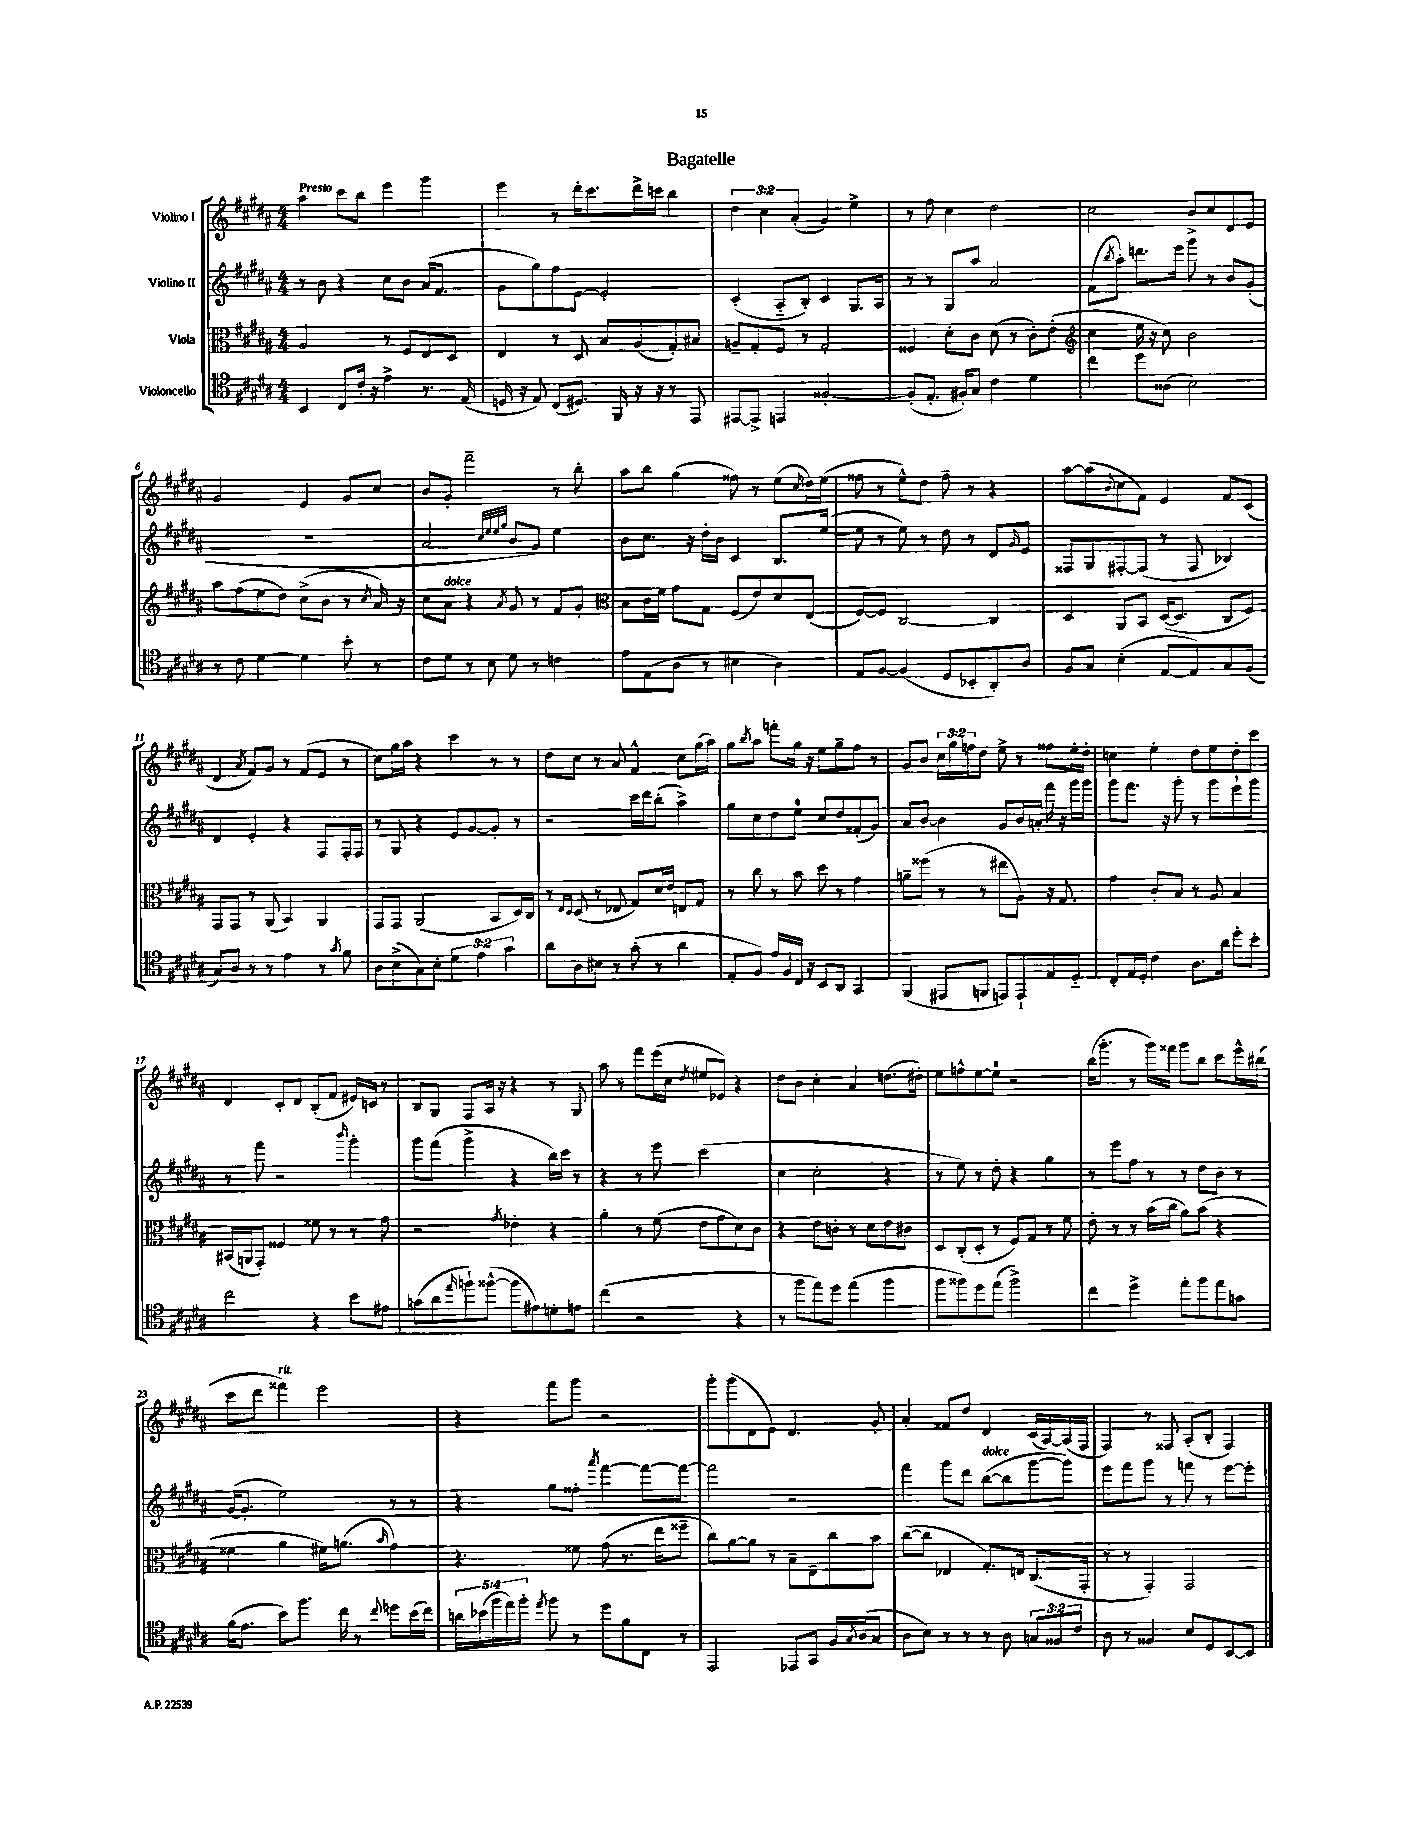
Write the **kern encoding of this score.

**kern	**kern	**kern	**kern
*staff4	*staff3	*staff2	*staff1
*clefC4	*clefC3	*clefG2	*clefG2
*k[f#c#g#d#a#]	*k[f#c#g#d#a#]	*k[f#c#g#d#a#]	*k[f#c#g#d#a#]
*M4/4	*M4/4	*M4/4	*M4/4
4BB/	2A#/	8r	4aa#\
.	.	8b\	.
8C#/L	.	4r	8ccc#\L
16c#'/Jk	.	.	8bb\J
16r	.	.	.
4e^\	8r	8cc#\L	4eee\
.	8F#/L	8b\J	.
8.r	8E/	(16a#/LK	4ggg#\
.	.	8.f#/J	.
.	8D#/J	.	.
(16E/	.	.	.
=	=	=	=
16D/	4E/	8g#\L	4eee\
16r	.	.	.
8E/)	.	8gg#\)	.
(8C#/L	8r	8ff#\	8r
8.D#/J)	8D#/	[8e\J	16ddd#'\LK
.	.	.	8.ccc#\
.	8B/L	2e'/]	.
16FF#/	.	.	.
16r	(8A#/	.	16ddd#^\L
16r	.	.	16ccc\JJ
8r	8G#'/)	.	4bb\
8EE/	8B#/J	.	.
=	=	=	=
[8EE#/L	8A~/L	(4c#'/	6dd#\
8EE#^/]J	8G#'/	.	.
.	.	.	6cc#\
4EE/	8F#/J	8A#'~/L	.
.	.	.	(6a#'/
.	8r	8B'/J)	.
[2F##'/	2G#'/	4c#/	4g#/)
.	.	8.G#/L	4ee^\
.	.	16A#/Jk	.
=	=	=	=
(8F##'/]L	4F##/	8r	8r
8.E'/J	.	8r	8ff#\
.	8d#'\L	8G#/L	4cc#\
16F#'/LK)	.	.	.
8G#/J	8c#\J	8aa#/J	.
4c#\	(8d#\	2a#/	2dd#\
.	8r	.	.
4d#\	8c#'\L)	.	.
.	(8e'\J	.	.
=	=	=	=
*	*clefG2	*	*
4cc#\	4cc#\	(8f#\L	2cc#\
.	.	8qbb/	.
.	.	8aa#'\J)	.
8dd#\L	16ee\	8.ddd\L	.
.	16r	.	.
(8A##\J	8cc#\)	.	.
.	.	16eee\Jk	.
2B\)	2b\	8ggg#\	8b^/L
.	.	8r	8cc#/
.	.	8b/L	8d#/
.	.	(8g#'/J	8e/J
=	=	=	=
8r	8aa#\L	1r	2g#/
8c#\	(8ff#\	.	.
[4d#\	8ee\	.	.
.	8dd#\J)	.	.
4d#\]	(8cc#^\L	.	4e/
.	8b\J	.	.
8b'\	8r	.	8g#/L
.	8qcc#/	.	.
8r	16a#/)	.	8cc#/J
.	16r	.	.
=	=	=	=
8c#\L	8cc#\L	2a#/	8b/L
8d#\J	8a#\J	.	8g#'/J
8r	4r	.	2fff#~\
8B\	.	.	.
.	.	32qqcc#/LLL	.
.	.	32qqee/	.
.	.	32qqee/	.
.	8qa#/	32qqgg#/JJJ	.
8d#\	8g#/	8b/L	.
8r	8r	8g#/J)	.
4c\	8f#/L	4ee\	8r
.	8g#'/J	.	8bb'\
=	=	=	=
*	*clefC3	*	*
8e\L	8B\L	8b\L	8aa#\L
(8E\	16c#\L	8.cc#\J	8bb\J
.	16f#\JJ	.	.
8A#\J	8g#\L	.	(4gg#\
.	.	16r	.
8r	8G#\J	16dd#'\LL	.
.	.	16b\JJ	.
4B#\	(8F#/L	4c#/	8ff##\)
.	8e/)	.	8r
4A#\)	8d#/	8.B/L	(8ee\L
.	.	.	16qqcc#/
.	(8E/J	.	16dd#\L)
.	.	([16ee/Jk	(16ee\JJ
=	=	=	=
8E/L	[8F#/L)	8ee\]	8ff##\
[8F#/J	8F#/]J	8r	8r
(4F#/]	[2C#/	8ee\)	8ee^^\L)
.	.	8r	8dd#\J
8D#/L	.	8dd#\	8ff##~\
8BB-'/	.	8r	8r
8AA#'/)	4C#/]	8d#/L	4r
.	.	16qqg#/	.
8A#/J	.	8e/J	.
=	=	=	=
8F#/L	4D#/	8F##/L	[8aa#\L
8G#/J	.	8G#/	(8aa#\]
.	.	.	8qqb/
(4B'\	8AA#/L	[8F#'/	8cc#\
.	8BB/J	(8F#/]J	8f#\J)
[8E/L	([16D#/LK	8r	4e/
.	8.D#/]J	.	.
8E/])	.	8F#/	.
8G#/	8C#/L	4B-/)	8f#/L
(8F#/J	8F#/J)	.	(8c#/J
=	=	=	=
8G#/L)	8GG#/L	4d#/	4d#/
8A#/J	8GG#/J	.	.
.	.	.	8qa#/
8r	8r	4e'/	8f#/L)
8r	(8AA#/	.	8g#/J
4e\	4BB/)	4r	8r
.	.	.	(8f#/L
8r	4AA#/	8F#/L	8e/J
8qg#/	.	.	.
8f#\	.	16F#'/L	8r
.	.	16F#/JJ	.
=	=	=	=
8A#\L	8GG#/L	8r	8cc#\L)
(8B^\	8GG#/J	8G#/	16gg#\L
.	.	.	16aa#\JJ
8G#\)	(2AA#/	4r	4r
8B'\J	.	.	.
6d#\	.	8e/L	4ccc#\
.	.	[8g#/	.
6e\	.	.	.
.	8BB/L	8g#'/]J	8r
6g#\	.	.	.
.	16D#/L)	8r	8r
.	16C#/JJ	.	.
=	=	=	=
8a#\L	8r	2r	8dd#\L
.	16qqE/LL	.	.
.	16qqD#/JJ	.	.
8A#\	(8D#/	.	8cc#\J
8B#\J	8r	.	8r
8r	8E-/	.	8a#/
(8g#'\	8G#/L)	16ccc#\LL	4f#^^/
.	.	16ddd#\J	.
8r	16d#/L	(8bb'\J	.
.	16e/JJ	.	.
4a#\	8E/L	4aa#^\)	8cc#\L
.	8G#/J	.	(16gg#\L
.	.	.	16aa#\JJ)
=	=	=	=
8E'/L	8r	8gg#\L	8gg#\L
.	.	.	8qbb/
8F#/J)	8cc#\	8cc#\	8aa#\J
16e/LL	8r	8dd#\	8fff'\L
16F#/	.	.	.
16C#/JJ	8b\	8ee\J	16gg#\Jk
16r	.	.	16r
8BB/L	8dd#\	8cc#/L	8ee\L
8AA#/J	8r	8dd#/	8gg#~\
4GG#/	4g#\	(8f##'/	8ff#\J
.	.	8g#/J)	8r
=	=	=	=
(4FF#/	8a~\L	8a#/L	8g#/L
.	(8ff##\J	[8b/J	8b/J
8EE#/L	8r	4b\]	24cc#\LL
.	.	.	24gg#\
.	.	.	24ff\J
8FF/J	8r	.	8dd#\J
8EE/L)	8ee#\L	8g#/L	8ee^\
8EE`/	8A#\J)	16b/L	8r
.	.	16a'/JJ	.
8E/	16r	16fff#\	8ff##\L
.	8.G#/	16r	.
8D#'~/J	.	16ggg#\LL	16ee'\L
.	.	16ggg#\JJ	16dd#'\JJ
=	=	=	=
8C#'/L	4g#\	8ggg#\L	4cc\
16E/L	.	8.fff#\J	.
16D#'/JJ	.	.	.
4c#\	8c#'/L	.	4ee'\
.	.	16r	.
.	8B/J	8ggg#'\	.
8.A#\L	8r	8r	8dd#\L
.	8A#/	8ggg#\L	8ee\
16a#\Jk	.	.	.
8dd#'\L	4B/	8eee`\	8dd#'\
8b'\J	.	8ggg#\J	8ccc#\J
=	=	=	=
2cc#\	(16BB#/LL	8r	4d#/
.	16AA/J	.	.
.	8GG#'/J)	8fff#\	.
.	4F##/	2r	8c#'/L
.	.	.	8d#/J
4r	8f##\	.	(8B'/L
.	8r	.	8f#/J
.	.	16qqbbb/	.
8b\L	8r	4ggg#'\	16e#/LL)
.	.	.	16c/JJ
8e#\J	8g#\	.	8r
=	=	=	=
(8g\L	2r	8ggg#\L	8B/L
8a#\	.	(8fff#\J	8G#/J
16qqee/	.	.	.
8ff`\)	.	4ggg#^\	8F#/L
([8ff##^^\J	.	.	16A#/Jk
.	.	.	16r
.	8qg#/	.	.
8ff##\]L	4e-'\	4r	4r
8e#\)	.	.	.
8d'\	4r	16bb\LL)	8r
.	.	16ccc#\JJ	.
8e\J	.	8r	8G#/
=	=	=	=
(4cc#\	4a#'\	4r	8aa#\
.	.	.	8r
2r	8r	8r	8fff#\L
.	(8f#\	8eee\	(16eee\L
.	.	.	16cc#\JJ
.	.	.	8qdd#/
.	8e\L	(2ccc#\	8ee#/L
.	8g#\	.	8e-/J)
4r	8d#\)	.	4r
.	8c#\J	.	.
=	=	=	=
8r	4r	4cc#\	8dd#\L
8ff#\L	.	.	8b\J
8ee\)	8e\L	2cc#'\	4cc#'\
8dd#\J	8c'\J	.	.
(4ee\	8r	.	4a#/
.	8d#\L	.	.
4ff#\	8e\	4r	(8.dd\L
.	8c#\J	.	.
.	.	.	16dd#'\Jk)
=	=	=	=
8ff#\L	8D#/L	8r	8ee\L
8ff##\)	(8C#'/	8ee\)	8ff^^\
8dd#\	8D#'/J	8r	[8ee\
(8ee\J	8r	8dd#'\	8ee\]J
2ff##^\)	8F#/L)	4r	2r
.	8G#/J	.	.
.	8r	4gg#\	.
.	8f#\	.	.
=	=	=	=
4cc#\	8e'\	8r	(16bb\LK
.	.	.	8.ggg#'\J
.	8r	8eee\L	.
4dd#^\	8r	8ff#\J	8r
.	(16b\LL	8r	16ggg#\LL)
.	16cc#\JJ	.	16fff##\JJ
8ee'\L	8a#\L)	8r	8ggg#\L
8ff#\	(8b\J	8dd#\L	8bb\J
8ee\	4r	8b\J	8ccc#\L
8g\J	.	8r	16eee^^\L
.	.	.	(16bb#\JJ
=	=	=	=
(16f#\LK	4f##\	([16g#/LK	8ccc#\L
8.e\J	.	8.g#'/]J	.
.	.	.	8ddd#\J
8b\L)	4a#\	2ee\)	4fff##\)
8.ff#\J	.	.	.
.	16f#\LK)	.	2eee\
16cc#\	(8.a\J	.	.
8r	.	.	.
8qqcc#/	16qqb/	.	.
8dd\L	4g#\)	8r	.
(16b\L	.	8r	.
16cc#\JJ)	.	.	.
=	=	=	=
20a\LL	4.r	4r	4r
(20b-\	.	.	.
20ff#\	.	.	.
20ee\)	.	.	.
20ff#'\JJ	.	.	.
8qee/	.	.	.
8ff#\	.	8gg#\L	8fff#\L
8r	8f##\	8ff##'\J	8ggg#\J
.	.	8qaaa#/	.
8dd#\L	(8g#\	[4fff#\	2r
8f#\	8.r	.	.
8C#\J	.	8fff#\_L	.
.	16ee\LK	.	.
8r	8ff##~\J	8fff#\_J	.
=	=	=	=
2EE/	8cc#\L)	2fff#\]	8ggg#'\L
.	[8a#\	.	(8ggg#\
.	8a#\]J	.	8d#\
.	8r	.	8e\J)
8EE-/L	8B~\L	2r	4.d#/
8GG#/J	8E~\	.	.
16F#/LL	8cc#\	.	.
8qG#/	.	.	.
(16A#/J	.	.	.
8G#/J	8b\J	.	8g#'/
=	=	=	=
8A#\L	([8cc#\L	4fff#\	4a#'/
8B\J)	8cc#\]J	.	.
8r	4E-/	8ggg#\L	8f##/L
8r	.	8ddd#\J	8dd#/J
8r	8.G#'/L)	([8bb\L	4d#/
8A#\	.	8bb\]	.
.	16E/Jk	.	.
12G/L	(8.C#/L	[8ggg#\	(16c#/LL
.	.	.	[16A#/)
12F##/	.	.	.
.	.	8ggg#\]J)	(16A#/]
12c#/J	.	.	.
.	16GG#'/Jk	.	16F#/JJ
=	=	=	=
8A#\	8r	8eee\L	4F#/)
8r	8r	8fff#\	.
4F##/	4GG#'/)	8ggg#\J	8r
.	.	8r	8F##/
8B/L	2GG#/	8fff\	(8A#'/L
8D#/	.	8r	8B'/J
[8BB/	.	[8eee\L	4F##/)
8BB/]J	.	8eee'\]J	.
==	==	==	==
*-	*-	*-	*-
